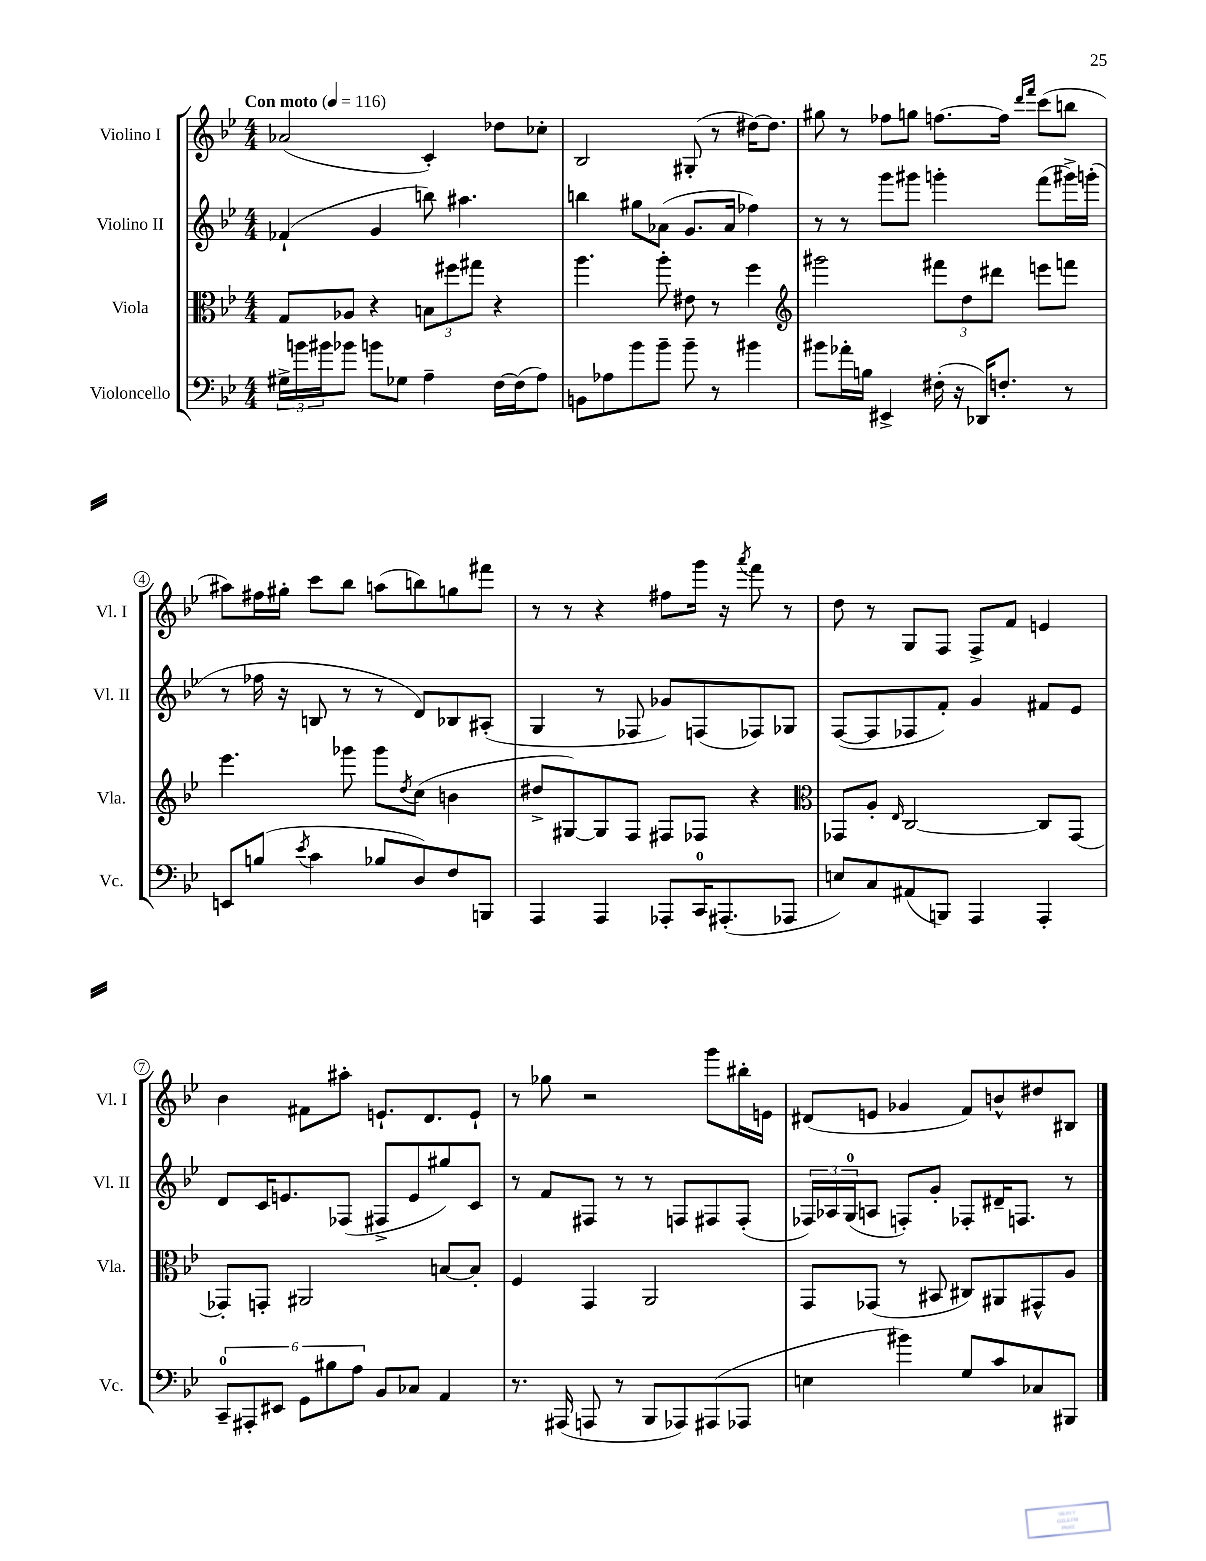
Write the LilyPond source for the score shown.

<<
\new StaffGroup <<
\new Staff = "s0" \with { instrumentName = "Violino I" shortInstrumentName = "Vl. I" } {
    \clef treble \key bes \major \numericTimeSignature \time 4/4 \tempo "Con moto" 4 = 116
    aes'2( c'4-.) des''8 ces''8-. |
    bes2 gis8-.( r8 dis''16~) dis''8. |
    gis''8 r8 fes''8 g''8 f''8.~ f''16 \grace { d'''16 f'''16 } c'''8( b''8 |
    ais''8) fis''16 gis''16-. c'''8 bes''8 a''8( b''8) g''8 fis'''8 |
    r8 r8 r4 fis''8 g'''16 r16 \acciaccatura { a'''8 } f'''8 r8 |
    d''8 r8 g8 f8 f8-> f'8 e'4 |
    bes'4 fis'8 ais''8-. e'8.-! d'8. e'8-! |
    r8 ges''8 r2 g'''8 bis''16-. e'16 |
    dis'8( e'8 ges'4 f'8) b'8-^ dis''8 bis8 \bar "|." |
}
\new Staff = "s1" \with { instrumentName = "Violino II" shortInstrumentName = "Vl. II" } {
    \clef treble \key bes \major \numericTimeSignature \time 4/4
    fes'4-!( g'4 b''8) ais''4. |
    b''4 gis''8 aes'8( g'8. aes'16 fes''4) |
    r8 r8 g'''8 gis'''8 g'''4-. f'''8( gis'''16->) g'''16-.( |
    r8 fes''16 r16 b8 r8 r8 d'8) bes8 ais8-.( |
    g4 r8 fes8 ges'8) f8( fes8) ges8 |
    f8~( f8 fes8 f'8-.) g'4 fis'8 ees'8 |
    d'8 c'16 e'8. fes8( fis8-> e'8 gis''8) c'8 |
    r8 f'8 fis8 r8 r8 f8 fis8 fis8-.( |
    \tuplet 3/2 { fes16) aes16 g16-0( } a8 f8-.) g'8-. fes8-. dis'16-- f8. r8 \bar "|." |
}
\new Staff = "s2" \with { instrumentName = "Viola" shortInstrumentName = "Vla." } {
    \clef alto \key bes \major \numericTimeSignature \time 4/4
    g8 aes8 r4 \tuplet 3/2 { b8 fis''8 gis''8 } r4 |
    a''4. a''8-. eis'8 r8 f''4 |
    \clef treble gis'''2 \tuplet 3/2 { fis'''8 d''8 dis'''8 } e'''8 f'''8 |
    ees'''4. ges'''8 ges'''8 \acciaccatura { d''8 } c''8( b'4 |
    dis''8-> gis8~) gis8 f8 fis8 fes8 r4 |
    \clef alto ges,8 a8-. \grace { ees16 } c2~ c8 ges,8~ |
    ges,8-. g,8-. ais,2 b8~ b8-. |
    f4 g,4 a,2 |
    g,8 ges,8( r8 bis,8 cis8) ais,8 gis,8-^ a8 \bar "|." |
}
\new Staff = "s3" \with { instrumentName = "Violoncello" shortInstrumentName = "Vc." } {
    \clef bass \key bes \major \numericTimeSignature \time 4/4
    \tuplet 3/2 { gis16-> b'16 bis'16 } bes'8 b'8 ges8 a4-- f16~ f16( a8) |
    b,8 aes8 bes'8 bes'8-- bes'8-- r8 bis'4 |
    bis'8 aes'16-. b16 eis,4-> fis16-.( r16 des,16) f8.-. r8 |
    e,8 b8( \acciaccatura { ees'8 } c'4 bes8 d8) f8 b,,8 |
    a,,4 a,,4 aes,,8-. c,16-0 ais,,8.-.( aes,,8 |
    e8) c8 ais,8( b,,8) a,,4 a,,4-. |
    \tuplet 6/4 { c,8-0-- ais,,8-. eis,8 g,8 bis8 a8 } bes,8 ces8 a,4 |
    r8. ais,,16( a,,8 r8 bes,,8 aes,,8) ais,,8( aes,,8 |
    e4 bis'4) g8 c'8 ces8 bis,,8 \bar "|." |
}
>>
>>
\layout { \context { \Score \override BarNumber.stencil = #(make-stencil-circler 0.1 0.3 ly:text-interface::print) } }
